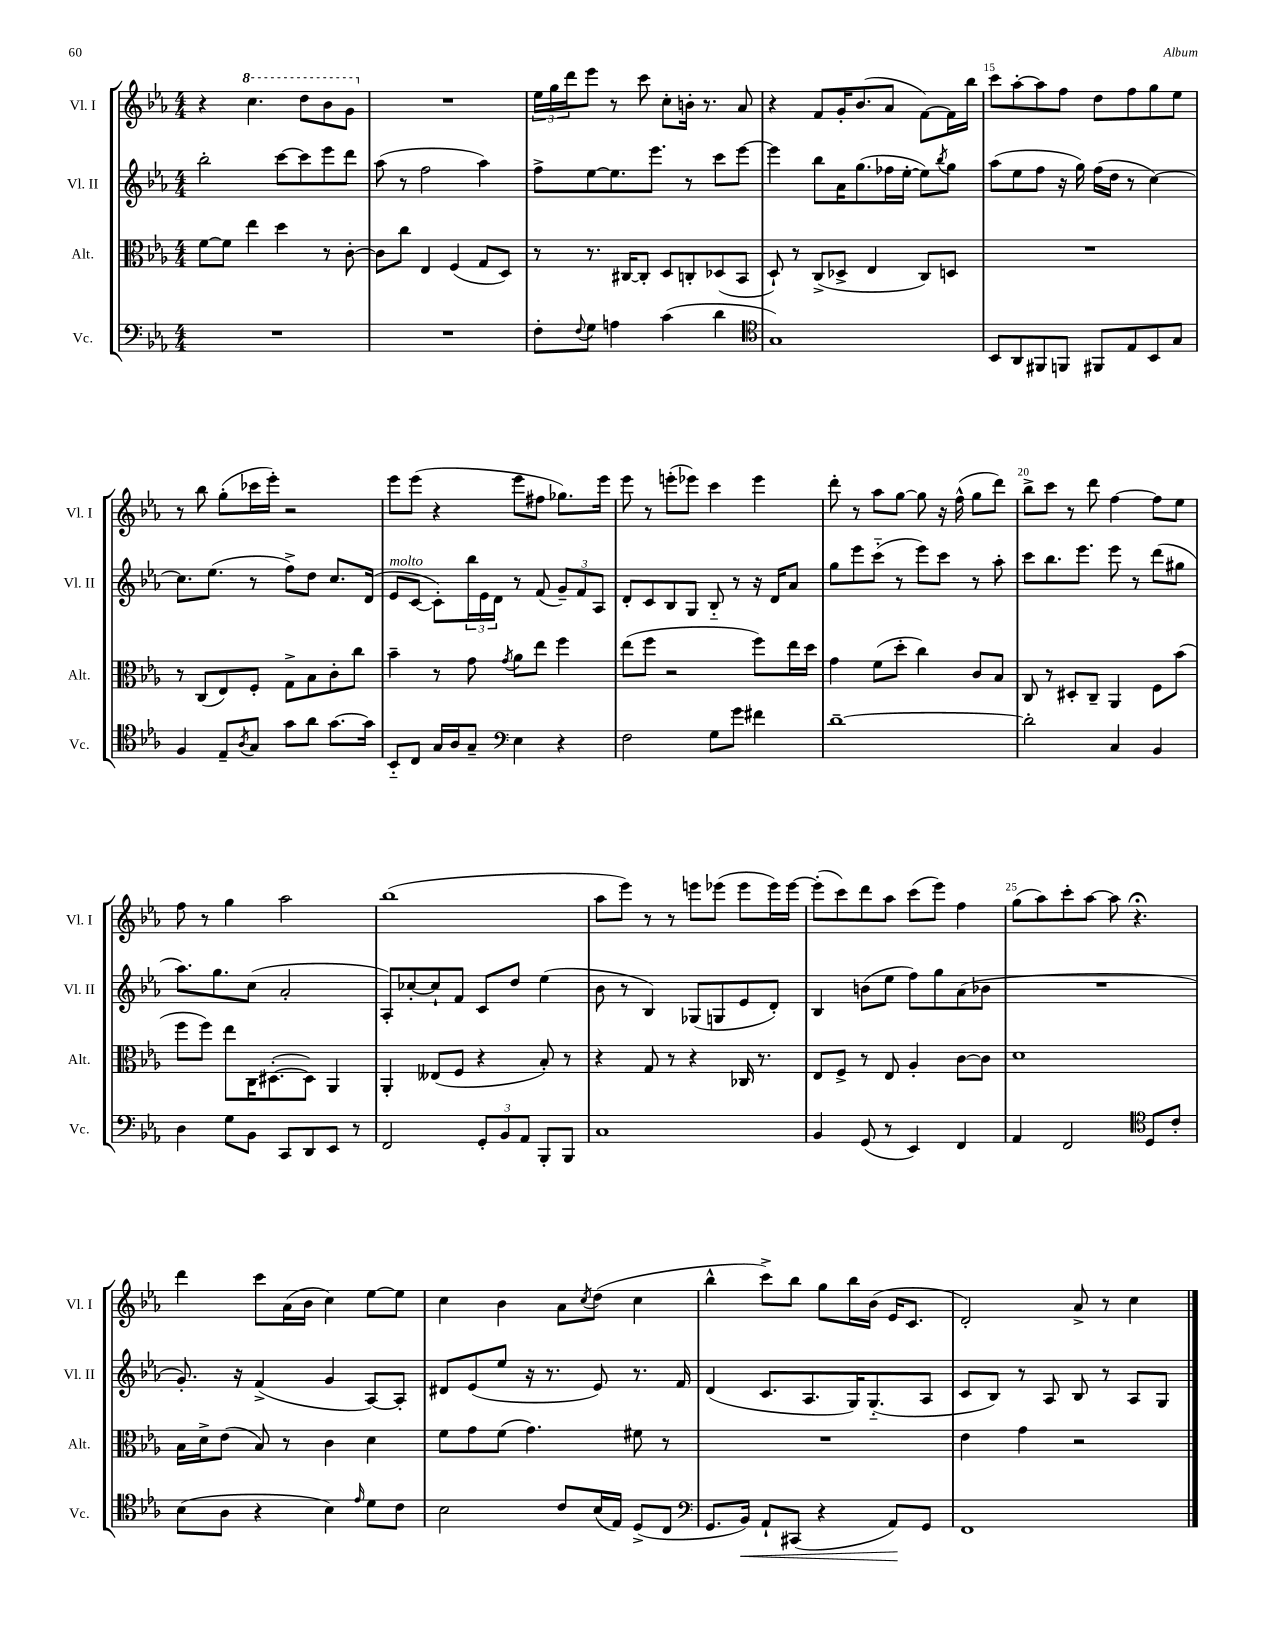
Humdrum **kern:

**kern	**kern	**kern	**kern
*staff4	*staff3	*staff2	*staff1
*clefF4	*clefC3	*clefG2	*clefG2
*k[b-e-a-]	*k[b-e-a-]	*k[b-e-a-]	*k[b-e-a-]
*M4/4	*M4/4	*M4/4	*M4/4
1r	[8f	2bb-'	4r
.	8f]	.	.
.	4ee-	.	4.ccc
.	4dd	[8ccc	.
.	.	8ccc]	8ddd
.	8r	8eee-	8bb-
.	[8c'	8ddd	8gg
=	=	=	=
1r	8c]	(8aa-	1r
.	8cc	8r	.
.	4E-	2ff	.
.	(4F	.	.
.	8G	4aa-)	.
.	8D)	.	.
=	=	=	=
8F'	8r	8ff^	24ee-
.	.	.	24gg
.	.	.	24ddd
8qqF	.	.	.
8G	8.r	[8ee-	8eee-
4A	.	8.ee-]	8r
.	[16C#	.	.
.	8C#']	.	8ccc
.	.	8.eee-	.
(4c	8D	.	8cc'
.	8C'	8r	16b'
.	.	.	8.r
4d	(8D-	8ccc	.
.	8BB-	[8eee-	8a-
=	=	=	=
*clefC4	*	*	*
1G)	8D`)	4eee-]	4r
.	8r	.	.
.	(8C^	8bb-	8f
.	8D-^	16a-	16g'
.	.	(8.gg	(8.b-
.	4E-	.	.
.	.	16ff-	8a-
.	.	[16ee-'	.
.	8C)	8ee-])	[8f)
.	.	8qbb-	.
.	8D	8gg	16f]
.	.	.	16bb-
=	=	=	=
8BB-	1r	(8aa-	8ccc
8AA-	.	8ee-	[8aa-'
8FF#	.	8ff	8aa-]
8FF	.	16r	8ff
.	.	16gg)	.
8FF#	.	(16ff	8dd
.	.	16dd	.
8E-	.	8r	8ff
8BB-	.	[4cc)	8gg
8G	.	.	8ee-
=	=	=	=
4F	8r	8.cc]	8r
.	(8C	.	8bb-
.	.	(8.ee-	.
8E-~	8E-)	.	(8gg'
8qA-	.	.	.
8G	8F'	8r	16ccc-
.	.	.	16eee-')
8g	8G^	8ff^)	2r
8a-	8B-	8dd	.
[8.g	8c'	8.cc	.
.	8cc	.	.
16g]	.	(16d	.
=	=	=	=
8BB-'~	4b-~	8e-	8eee-
8C	.	[8c	(8eee-
16G	8r	8c'])	4r
16A-	.	.	.
8G~	8g	24bb-	.
.	.	24e-	.
.	.	24d	.
*clefF4	*	*	*
.	8qg	.	.
4E-	8a-	8r	8eee-
.	8ee-	(8f	8ff#
4r	4ff	12g~)	8.gg-)
.	.	12f	.
.	.	12A-	.
.	.	.	16eee-
=	=	=	=
2F	(8ee-	8d'	8eee-
.	8ff	8c	8r
.	2r	8B-	(8eee'
.	.	8G	8eee-)
8G	.	8B-'~	4ccc
8g	.	8r	.
4f#	8ff)	16r	4eee-
.	.	16d	.
.	16ee-	8a-	.
.	16dd	.	.
=	=	=	=
[1d~	4g	8gg	8ddd'
.	.	8eee-	8r
.	(8f	(8ccc'~	8aa-
.	8dd'	8r	[8gg
.	4cc)	8eee-)	8gg]
.	.	8ccc	16r
.	.	.	(16ff^^
.	8c	8r	8gg
.	8B-	8aa-'	8ddd)
=	=	=	=
2d']	8C	8ccc	8bb-^
.	8r	8.bb-	8ccc
.	8D#'	.	8r
.	.	8.eee-	.
.	8C~	.	8ddd
4C	4AA-	8eee-	[4ff
.	.	8r	.
4BB-	8F	(8ddd	8ff]
.	(8b-	8gg#	8ee-
=	=	=	=
4D	8ff	8.aa-)	8ff
.	8ff)	.	8r
.	.	8.gg	.
8G	8ee-	.	4gg
8BB-	16C	(8cc	.
.	([8.D#'	.	.
8CC	.	2a-'	2aa-
8DD	8D#])	.	.
8EE-	4AA-	.	.
8r	.	.	.
=	=	=	=
2FF	4AA-'	8A-')	(1bb-
.	.	[8cc-'	.
.	(8E--	8cc-`]	.
.	8F	8f	.
12GG'	4r	8c	.
12BB-	.	.	.
.	.	8dd	.
12AA-	.	.	.
8BBB-'	8B-')	(4ee-	.
8BBB-	8r	.	.
=	=	=	=
1C	4r	8b-	8aa-
.	.	8r	8eee-)
.	8G	4B-)	8r
.	8r	.	8r
.	4r	(8G-	8eee
.	.	8G	(8eee-
.	16C-	8e-	8eee-
.	8.r	.	.
.	.	8d')	16eee-)
.	.	.	[16eee-
=	=	=	=
4BB-	8E-	4B-	(8eee-']
.	8F^	.	8ccc)
(8GG	8r	(8b	8ddd
8r	8E-	8ee-	8aa-
4EE-)	4A-'	8ff)	(8ccc
.	.	8gg	8eee-)
4FF	[8c	(8a-	4ff
.	8c]	8b-	.
=	=	=	=
4AA-	1d	1r	(8gg
.	.	.	8aa-)
2FF	.	.	8ccc'
.	.	.	[8aa-
.	.	.	8aa-]
.	.	.	4.r;
*clefC4	*	*	*
8D	.	.	.
8c'	.	.	.
=	=	=	=
(8B-	16B-	8.g')	4ddd
.	16d^	.	.
8A-	(8e-	.	.
.	.	16r	.
4r	8B-)	(4f^	8ccc
.	8r	.	(16a-
.	.	.	16b-
4B-)	4c	4g	4cc)
16qqe-	.	.	.
8d	4d	[8A-)	[8ee-
8c	.	8A-']	8ee-]
=	=	=	=
2B-	8f	8d#	4cc
.	8g	(8e-	.
.	(8f	8ee-	4b-
.	4.g)	16r	.
.	.	8.r	.
8c	.	.	8a-
.	.	.	8qcc
(16B-	.	8e-)	(8dd
16E-)	.	.	.
(8D^	8f#	8.r	4cc
8C	8r	.	.
.	.	16f	.
=	=	=	=
*clefF4	*	*	*
8.GG	1r	(4d	4bb-^^
16BB-)	.	.	.
8AA-`	.	8.c	8ccc^)
(8CC#	.	.	8bb-
.	.	8.A-	.
4r	.	.	8gg
.	.	16G)	16bb-
.	.	(8.G'~	(16b-
8AA-)	.	.	16e-
.	.	.	8.c
8GG	.	8A-	.
=	=	=	=
1FF	4e-	8c	2d')
.	.	8B-)	.
.	4g	8r	.
.	.	8A-	.
.	2r	8B-	8a-^
.	.	8r	8r
.	.	8A-	4cc
.	.	8G	.
==	==	==	==
*-	*-	*-	*-
